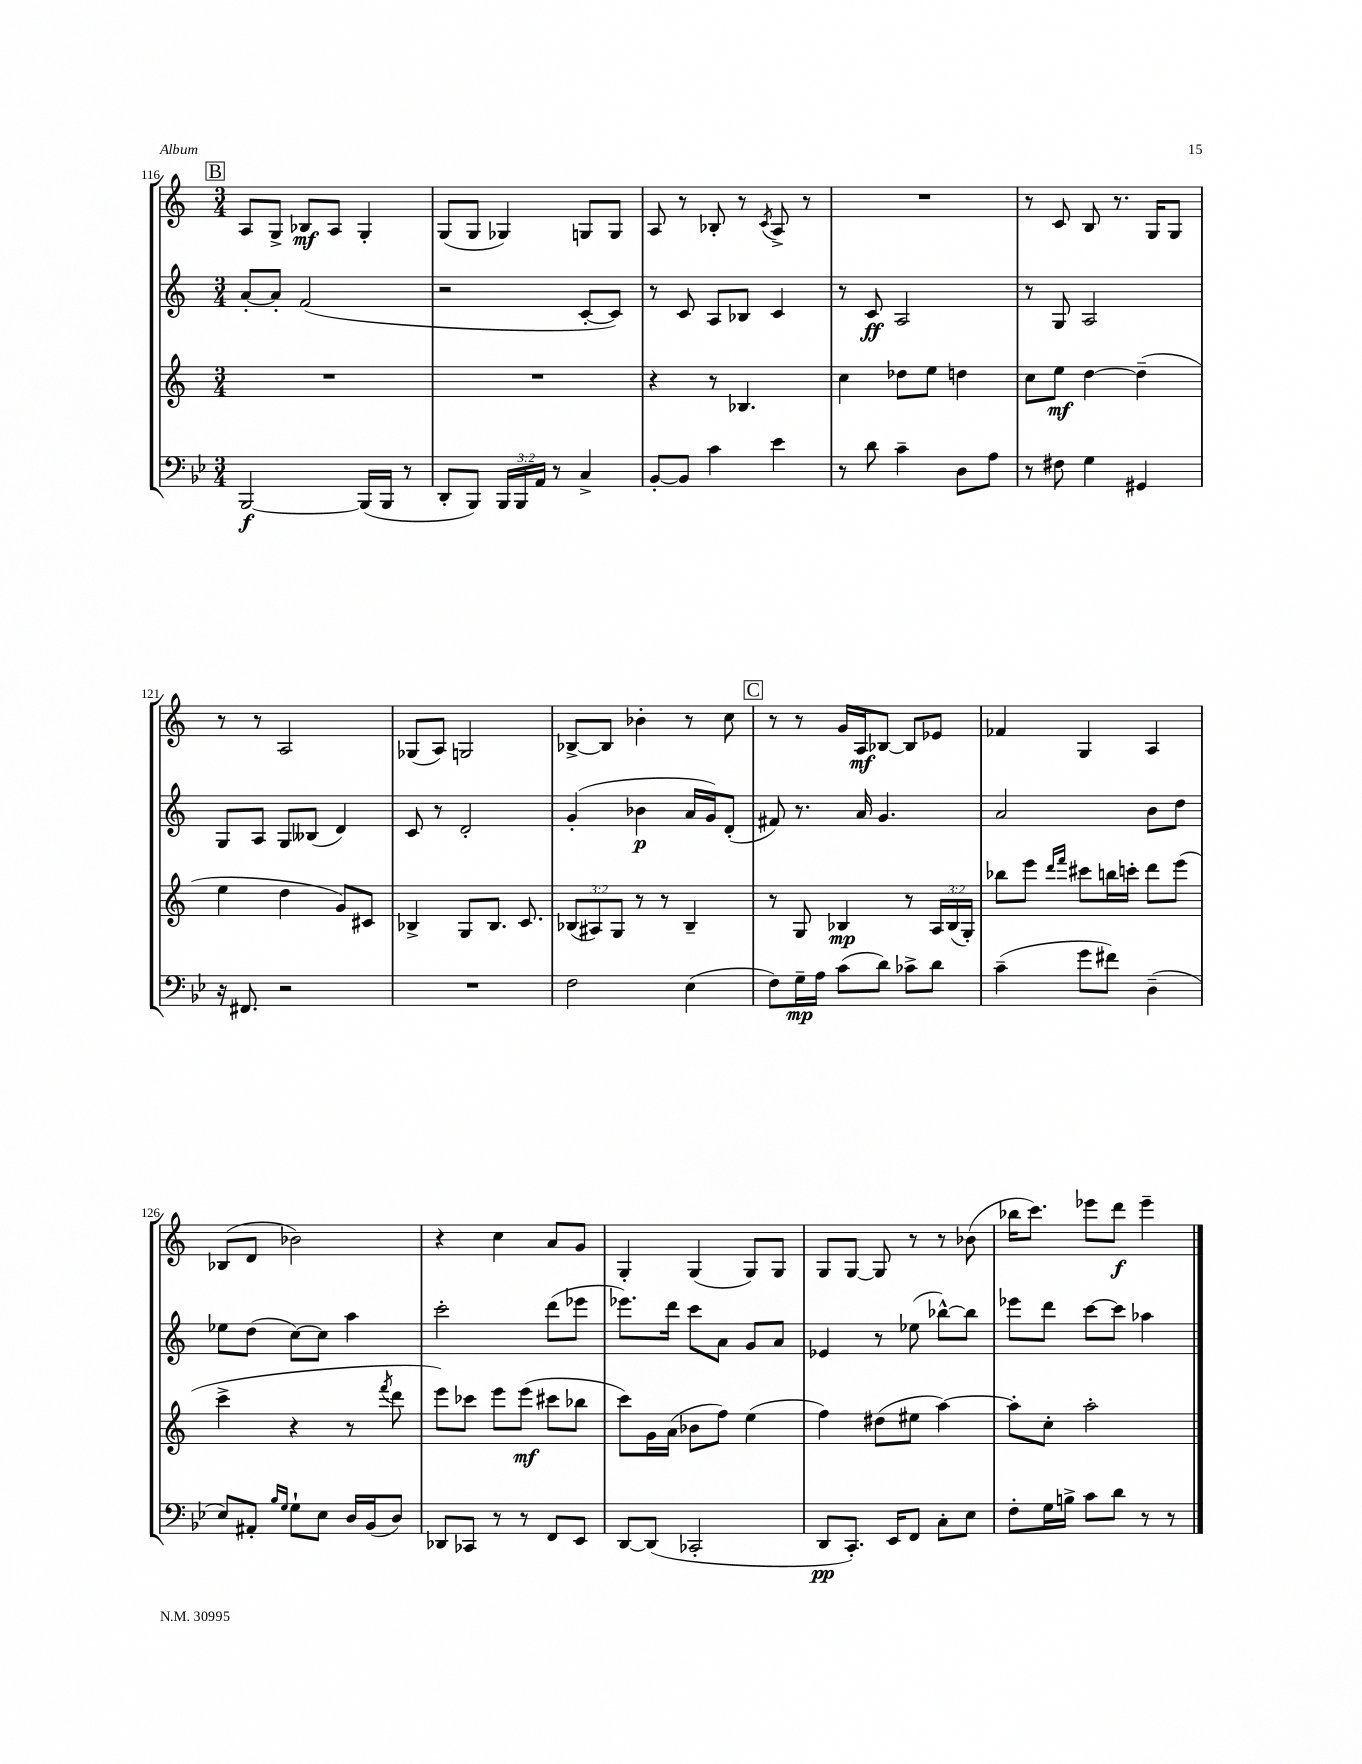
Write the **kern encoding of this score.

**kern	**kern	**kern	**kern
*staff4	*staff3	*staff2	*staff1
*clefF4	*clefG2	*clefG2	*clefG2
*k[b-e-]	*k[]	*k[]	*k[]
*M3/4	*M3/4	*M3/4	*M3/4
[2BBB-	2.r	[8a'	8A
.	.	8a']	8G^
.	.	(2f	8B-
.	.	.	8A
(16BBB-]	.	.	4G'
16BBB-	.	.	.
8r	.	.	.
=	=	=	=
8DD'	2.r	2r	(8G
8BBB-)	.	.	8G
24BBB-	.	.	4G-)
24BBB-	.	.	.
24AA	.	.	.
8r	.	.	.
4C^	.	[8c'	8G
.	.	8c])	8G
=	=	=	=
[8BB-'	4r	8r	8A
8BB-]	.	8c	8r
4c	8r	8A	8B-'
.	4.B-	8B-	8r
.	.	.	8qc
4e-	.	4c	8A^
.	.	.	8r
=	=	=	=
8r	4cc	8r	2.r
8d	.	8c	.
4c~	8dd-	2A	.
.	8ee	.	.
8D	4dd	.	.
8A	.	.	.
=	=	=	=
8r	8cc	8r	8r
8F#	8ee	8G	8c
4G	[4dd	2A	8B
.	.	.	8.r
4GG#	(4dd~]	.	.
.	.	.	16G
.	.	.	8G
=	=	=	=
16r	4ee	8G	8r
8.FF#	.	.	.
.	.	8A	8r
2r	4dd	8G	2A
.	.	(8B--	.
.	8g)	4d)	.
.	8c#	.	.
=	=	=	=
2.r	4B-^	8c	(8G-
.	.	8r	8A)
.	8G	2d'	2G
.	8.B-	.	.
.	8.c	.	.
=	=	=	=
2F	(12B-	(4g'	[8B-^
.	12A#)	.	.
.	.	.	8B-]
.	12G	.	.
.	8r	4b-	4b-'
.	8r	.	.
(4E-	4B-~	16a	8r
.	.	16g)	.
.	.	(8d'	8cc
=	=	=	=
8F)	8r	8f#)	8r
16G~	8G	8.r	8r
16A	.	.	.
(8c	4B-	.	16g
.	.	16a	16A
8d)	.	4.g	[8B-
8c-^	8r	.	8B-]
8d	24A	.	8e-
.	(24B-	.	.
.	24G')	.	.
=	=	=	=
(4c~	8bb-	2a	4f-
.	8eee	.	.
.	16qqddd	.	.
.	16qqfff	.	.
8g	8ccc#	.	4G
8f#)	16bb	.	.
.	16ccc'	.	.
(4D~	8ddd	8b	4A
.	(8eee	8dd	.
=	=	=	=
8E-)	4ccc^	8ee-	(8B-
8AA#'	.	(8dd	8d
16qqB-	.	.	.
16qqG	.	.	.
8G`	4r	[8cc)	2b-)
8E-	.	8cc]	.
16D	8r	4aa	.
(16BB-	.	.	.
.	8qfff	.	.
8D)	8ddd	.	.
=	=	=	=
8DD-	8eee)	2ccc'	4r
8CC-	8ccc-	.	.
8r	8eee	.	4cc
8r	(8eee	.	.
8FF	8ccc#	(8ddd	8a
8EE-	8bb-	8eee-	8g
=	=	=	=
[8DD	8ccc)	8.eee-)	4G'
(8DD]	16g	.	.
.	(16a	16ddd	.
2CC-'	8b-	8ccc	(4G
.	8ff)	8a	.
.	(4ee	8g	8G)
.	.	8a	8G
=	=	=	=
8DD	4ff)	4e-	8G
8.CC')	.	.	[8G
.	(8dd#	8r	8G]
16EE-	.	.	.
8FF	8ee#	(8ee-	8r
8C'	[4aa)	[8bb-^^)	8r
8E-	.	8bb-]	(8b-
=	=	=	=
8F'	8aa']	8eee-	16bb-
.	.	.	8.ccc)
16G	8cc'	8ddd	.
16B^	.	.	.
8c	2aa'	[8ccc	8eee-
8d	.	8ccc]	8ddd
8r	.	4aa-	4eee-~
8r	.	.	.
==	==	==	==
*-	*-	*-	*-
